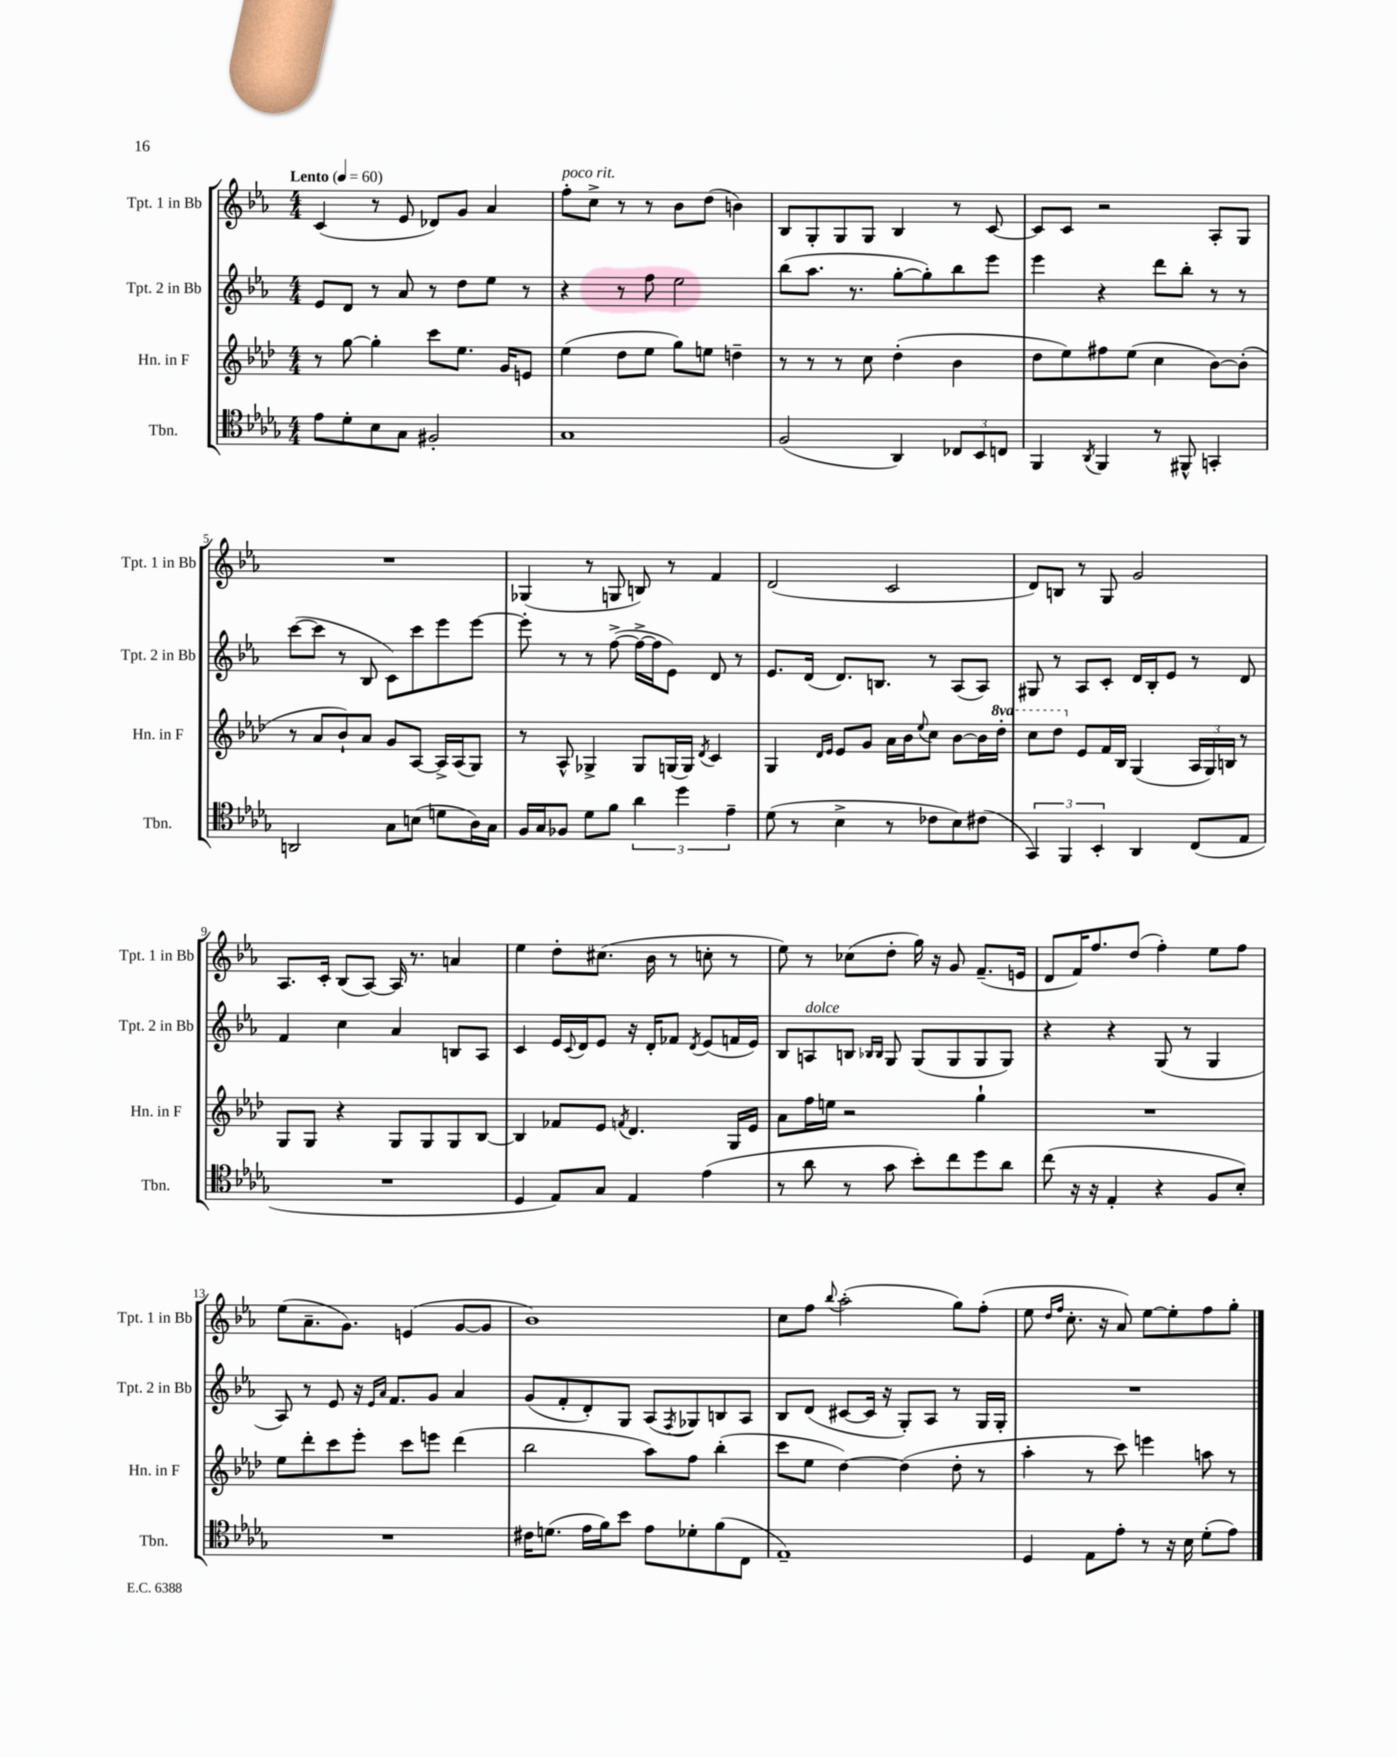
<<
\new StaffGroup <<
\new Staff = "s0" \with { instrumentName = "Tpt. 1 in Bb" shortInstrumentName = "Tpt. 1 in Bb" } {
    \clef treble \key ees \major \numericTimeSignature \time 4/4 \tempo "Lento" 4 = 60
    c'4( r8 ees'8 des'8) g'8 aes'4 |
    f''8-.^\markup { \italic "poco rit." } c''8-> r8 r8 bes'8 d''8( b'4) |
    bes8 g8-. g8 g8 bes4 r8 c'8~ |
    c'8 c'8 r2 aes8-. g8 |
    R1 |
    ges4( r8 g8 b8) r8 f'4 |
    d'2( c'2 |
    d'8) b8 r8 g8 g'2 |
    aes8. c'16-. bes8( aes8~) aes16 r8. a'4 |
    ees''4 d''8-. cis''8.( bes'16 r8 c''8-. r8 |
    ees''8) r8 ces''8( d''8-. g''16) r16 g'8 f'8.--( e'16 |
    d'8 f'16) f''8. d''8( f''4-.) ees''8 f''8 |
    ees''8( aes'8.-- g'8.) e'4( g'8~ g'8 |
    bes'1) |
    c''8 f''8 \appoggiatura { bes''8 } aes''2-.( g''8) f''8-.( |
    ees''8 \grace { d''16 f''16 } c''8.-. r16 aes'8) ees''8~ ees''8-. f''8 g''8-. \bar "|." |
}
\new Staff = "s1" \with { instrumentName = "Tpt. 2 in Bb" shortInstrumentName = "Tpt. 2 in Bb" } {
    \clef treble \key ees \major \numericTimeSignature \time 4/4
    ees'8 d'8 r8 aes'8 r8 d''8 ees''8 r8 |
    r4 r8 f''8 ees''2 |
    bes''8( aes''8. r8. g''8~-. g''8-.) bes''8 ees'''8 |
    ees'''4 r4 d'''8 bes''8-. r8 r8 |
    c'''8~( c'''8 r8 bes8 c'8) c'''8 ees'''8 ees'''8~ |
    ees'''8-. r8 r8 f''8~->( f''16~-> f''16 ees'8) d'8 r8 |
    ees'8. d'16( d'8.) b8. r8 aes8( aes8) |
    gis8 r8 aes8 c'8-. d'16 bes16-. ees'8 r8 d'8 |
    f'4 c''4 aes'4 b8 aes8 |
    c'4 ees'16 \appoggiatura { c'8 } d'16 ees'8 r16 d'16-. fes'8 \acciaccatura { d'8 } ees'8( f'16 ees'16) |
    bes8 a8^\markup { \italic "dolce" } b8 \grace { bes16 bes16 } g8 g8( g8 g8 g8) |
    r4 r4 g8( r8 g4 |
    aes8) r8 ees'8 r16 \grace { ees'16 aes'16 } f'8. g'8 aes'4 |
    g'8( f'8-. d'8-.) g8 aes8( \acciaccatura { f8 } ges8) b8 aes8 |
    bes8 d'8( cis'8~ cis'16 r16 g8-.) aes8 r8 g16 g16-. |
    R1 \bar "|." |
}
\new Staff = "s2" \with { instrumentName = "Hn. in F" shortInstrumentName = "Hn. in F" } {
    \clef treble \key aes \major \numericTimeSignature \time 4/4 \set Staff.ottavationMarkups = #ottavation-simple-ordinals
    r8 g''8~ g''4-. c'''8 ees''8. g'16 e'8 |
    ees''4( des''8 ees''8 g''8) e''8 d''4-- |
    r8 r8 r8 c''8 des''4-.( bes'4 |
    des''8 ees''8) fis''8 ees''8( c''4 bes'8~) bes'8-.( |
    r8 aes'8 bes'8-!) aes'8 g'8 aes8~ aes16-> aes16( g8) |
    r8 aes8-^ ges4-> ges8 g16( g16) \acciaccatura { des'8 } c'4 |
    g4 \grace { des'16 ees'16 } ees'8 g'8 aes'16 bes'16 \appoggiatura { ees''8 } c''8 bes'8~ bes'16 \ottava #1 des'''16-. |
    c'''8 des'''8 \ottava #0 ees'8 f'16 bes16 g4( \tuplet 3/2 { aes16 g16) b16 } r8 |
    g8 g8 r4 g8 g8 g8 bes8~ |
    bes4 fes'8 ees'8 \acciaccatura { f'8 } des'4. g16 ees'16 |
    aes'8 f''16 e''16 r2 g''4-! |
    R1 |
    ees''8 des'''8-. c'''8 ees'''8-. c'''8 e'''8 des'''4( |
    bes''2 aes''8) f''8 bes''4-.( |
    c'''8 ees''8 des''4~) des''4( des''8-. r8 |
    aes''4-. r8 c'''8) e'''4 a''8 r8 \bar "|." |
}
\new Staff = "s3" \with { instrumentName = "Tbn." shortInstrumentName = "Tbn." } {
    \clef tenor \key des \major \numericTimeSignature \time 4/4
    ees'8 des'8-. bes8 ges8 fis2-. |
    ges1 |
    f2( aes,4) \tuplet 3/2 { ces8 bes,8 c8 } |
    f,4 \acciaccatura { aes,8 } f,4 r8 fis,8-^ g,4-. |
    a,2 ges8 b8( d'8 aes16) ges16 |
    f16 ges16 fes8 des'8 f'8 \tuplet 3/2 { aes'4 des''4 ees'4-- } |
    des'8( r8 bes4-> r8 ces'8 bes8) cis'8( |
    \tuplet 3/2 { ges,4) f,4 bes,4-. } aes,4 c8( ees8 |
    R1 |
    des4 ees8) ges8 ees4 ees'4( |
    r8 aes'8 r8 ges'8 bes'8-.) c''8 des''8 aes'8 |
    c''8( r16 r16 ees4-. r4 f8 bes8-.) |
    R1 |
    cis'16 d'8.( ees'16 f'16) bes'8 ees'8 des'8-. f'8( c8 |
    ees1--) |
    des4 ees8 ees'8-. r8 r16 bes16 des'8-.( ees'8) \bar "|." |
}
>>
>>
